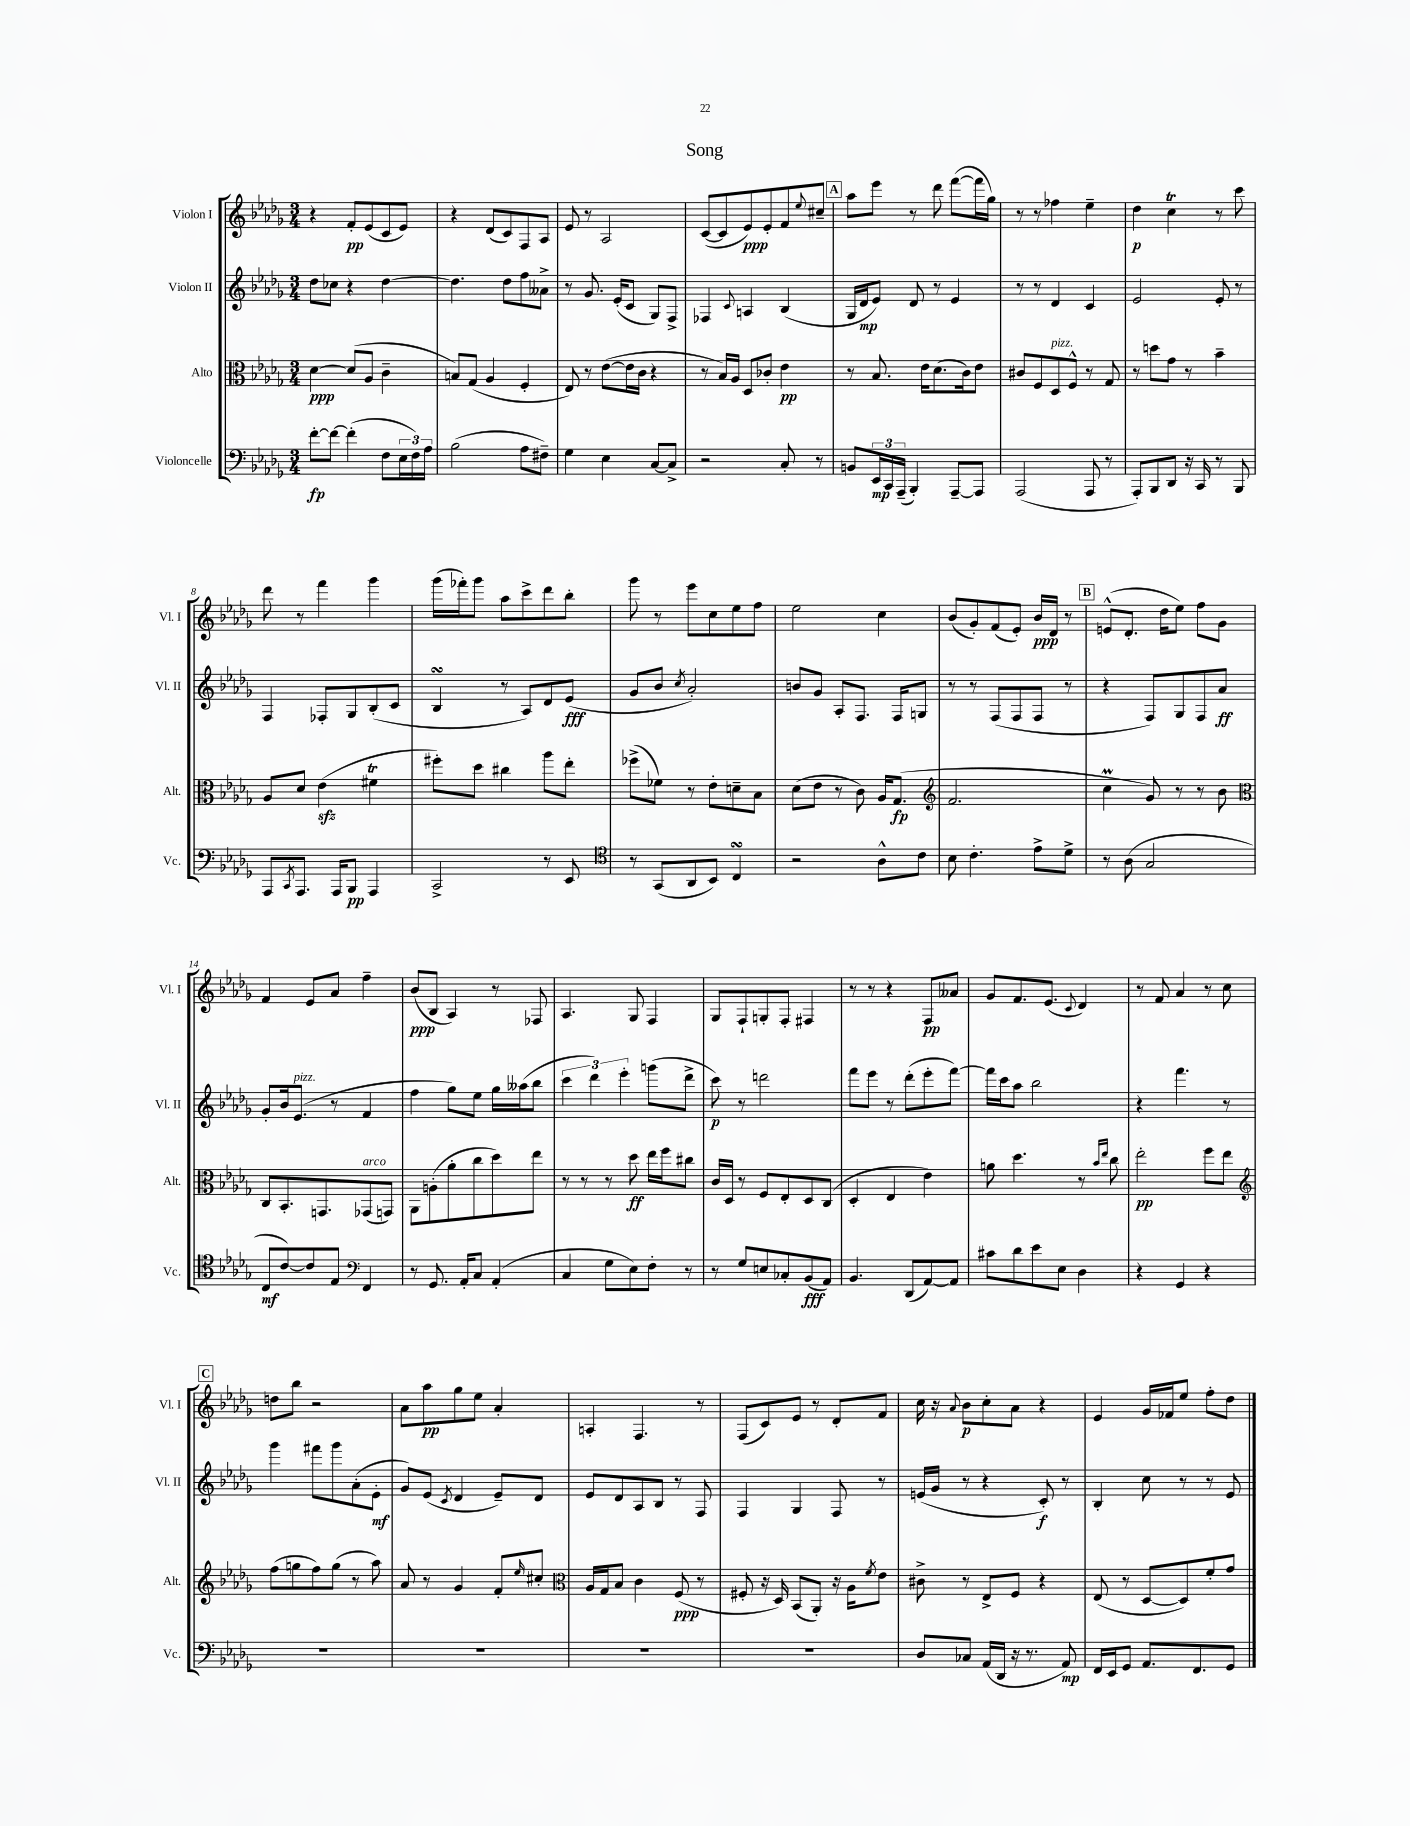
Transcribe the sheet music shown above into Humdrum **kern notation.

**kern	**dynam	**kern	**dynam	**kern	**dynam	**kern	**dynam
*part4	*part4	*part3	*part3	*part2	*part2	*part1	*part1
*staff4	*staff4	*staff3	*staff3	*staff2	*staff2	*staff1	*staff1
*I"Violoncelle	*	*I"Alto	*	*I"Violon II	*	*I"Violon I	*
*I'Vc.	*	*I'Alt.	*	*I'Vl. II	*	*I'Vl. I	*
*clefF4	*	*clefC3	*	*clefG2	*	*clefG2	*
*k[b-e-a-d-g-]	*	*k[b-e-a-d-g-]	*	*k[b-e-a-d-g-]	*	*k[b-e-a-d-g-]	*
*M3/4	*	*M3/4	*	*M3/4	*	*M3/4	*
=1	=1	=1	=1	=1	=1	=1	=1
[8f'\L	fp	[4d-\	ppp	8dd-\L	.	4r	.
8f\J_	.	.	.	8cc-X\J	.	.	.
(4f'\]	.	(8d-/L]	.	4r	.	8f'/L	pp
.	.	8A-/J	.	.	.	(8e-/	.
8F\L	.	4c~\	.	[4dd-\	.	8c/	.
24E-\L	.	.	.	.	.	8e-/J)	.
24F\)	.	.	.	.	.	.	.
24A-\JJ	.	.	.	.	.	.	.
=2	=2	=2	=2	=2	=2	=2	=2
(2B-\	.	8Bn/L)	.	4.dd-\]	.	4r	.
.	.	(8G-/J	.	.	.	.	.
.	.	4A-/	.	.	.	(8d-/L	.
.	.	.	.	8dd-\L	.	8c/)	.
8A-\L	.	4F'/	.	8ff\	.	8F/	.
8F#X~\J)	.	.	.	8a--X^\J	.	8A-/J	.
=3	=3	=3	=3	=3	=3	=3	=3
4G-\	.	8E-/)	.	8r	.	8e-/	.
.	.	8r	.	8.g-/	.	8r	.
4E-\	.	([8e-\L	.	.	.	2A-/	.
.	.	.	.	(16e-'/KL	.	.	.
.	.	16e-\L]	.	8c/J	.	.	.
.	.	16c\JJ	.	.	.	.	.
[8C/L	.	4r	.	8G-/L)	.	.	.
8C^/J]	.	.	.	8F^/J	.	.	.
=4	=4	=4	=4	=4	=4	=4	=4
2r	.	8r	.	4F-X/	.	([8c/L	.
.	.	16B-/LL)	.	.	.	8c/]	.
.	.	16A-/JJ	.	.	.	.	.
.	.	.	.	8qqc/	.	.	.
.	.	8D-/L	.	4An/	.	8e-/)	ppp
.	.	8c-X'/J	.	.	.	8e-'/	.
8C'/	.	4e-\	pp	(4B-/	.	8f/	.
.	.	.	.	.	.	8qqee-/	.
8r	.	.	.	.	.	8cc#X~/J	.
!!LO:REH:place=s1:t=A
=5	=5	=5	=5	=5	=5	=5	=5
8BBn/L	.	8r	.	16G-/LL	.	8aa-\L	.
.	.	.	.	16d-/J	mp	.	.
24EE-/L	mp	8.B-/	.	8e-/J)	.	8eee-\J	.
24CC/	.	.	.	.	.	.	.
(24AAA-~/JJ	.	.	.	.	.	.	.
4BBB-'/)	.	.	.	8d-/	.	8r	.
.	.	16e-\KL	.	.	.	.	.
.	.	(8.d-\	.	8r	.	8ddd-\	.
[8AAA-~/L	.	.	.	4e-/	.	([8fff\L	.
.	.	16c\k)	.	.	.	.	.
8AAA-/J]	.	8e-\J	.	.	.	16fff\L]	.
.	.	.	.	.	.	16gg-\JJ)	.
=6	=6	=6	=6	=6	=6	=6	=6
(2AAA-/	.	8c#X/L	.	8r	.	8r	.
.	.	8F/	.	8r	.	8r	.
!	!	!LO:TX:a:i:t=pizz.	!	!	!	!	!
.	.	8D-/	.	4d-/	.	4ff-X\	.
.	.	8F^^/J	.	.	.	.	.
8AAA-/	.	8r	.	4c/	.	4ee-~\	.
8r	.	8G-/	.	.	.	.	.
=7	=7	=7	=7	=7	=7	=7	=7
8AAA-'/L)	.	8r	.	2e-/	.	4dd-\	p
8BBB-/	.	8ddn\L	.	.	.	.	.
8DD-/J	.	8g-\J	.	.	.	4cct\	.
16r	.	8r	.	.	.	.	.
16CC/	.	.	.	.	.	.	.
8r	.	4b-~\	.	8e-'/	.	8r	.
8BBB-/	.	.	.	8r	.	8ccc\	.
!!LO:LB:g=z
=8	=8	=8	=8	=8	=8	=8	=8
8AAA-/L	.	8A-/L	.	4F/	.	8ddd-\	.
8qCC/	.	.	.	.	.	.	.
8.AAA-/J	.	8d-/J	.	.	.	8r	.
.	.	(4e-zz\	.	8F-X'/L	.	4fff\	.
16AAA-/KL	.	.	.	.	.	.	.
8BBB-/J	pp	.	.	8G-/	.	.	.
4AAA-/	.	4f#Xt\	.	(8B-'/	.	4ggg-\	.
.	.	.	.	8c/J	.	.	.
=9	=9	=9	=9	=9	=9	=9	=9
2CC^/	.	8ff#X'\L)	.	4B-sSSS/	.	(16ggg-\LL	.
.	.	.	.	.	.	16fff-X'\J)	.
.	.	8dd-\J	.	.	.	8ggg-\J	.
.	.	4cc#X\	.	8r	.	8aa-\L	.
.	.	.	.	8A-/L)	.	8ccc^\	.
8r	.	8aa-\L	.	8d-/	.	8ddd-\	.
8EE-/	.	8ee-'\J	.	(8e-/J	fff	8bb-'\J	.
=10	=10	=10	=10	=10	=10	=10	=10
*clefC4	*	*	*	*	*	*	*
8r	.	(8ff-X^\L	.	8g-/L	.	8ggg-\	.
(8GG-/L	.	8f-X\J)	.	8b-/J	.	8r	.
.	.	.	.	8qcc/	.	.	.
8AA-/	.	8r	.	2a-'/)	.	8eee-\L	.
8BB-/J)	.	8e-'\L	.	.	.	8cc\	.
4CsSsS/	.	8dn~\	.	.	.	8ee-\	.
.	.	8B-\J	.	.	.	8ff\J	.
=11	=11	=11	=11	=11	=11	=11	=11
2r	.	(8d-\L	.	8bn/L	.	2ee-\	.
.	.	8e-\J	.	8g-/J	.	.	.
.	.	8r	.	8A-'/L	.	.	.
.	.	8c\)	.	8.F/J	.	.	.
8A-^^\L	.	16A-/KL	.	.	.	4cc\	.
.	.	(8.G-/J	fp	16F/KL	.	.	.
8c\J	.	.	.	8Gn/J	.	.	.
=12	=12	=12	=12	=12	=12	=12	=12
*	*	*clefG2	*	*	*	*	*
8B-\	.	2.f/	.	8r	.	(8b-/L	.
4.c'\	.	.	.	8r	.	8g-'/)	.
.	.	.	.	(8F/L	.	(8f/	.
.	.	.	.	8F/	.	8e-'/J)	.
8e-^\L	.	.	.	8F/J	.	16b-/LL	ppp
.	.	.	.	.	.	16d-/JJ	.
8d-^\J	.	.	.	8r	.	8r	.
!!LO:REH:place=s1:t=B
=13	=13	=13	=13	=13	=13	=13	=13
8r	.	4ccm\	.	4r	.	(8en^^/L	.
(8A-\	.	.	.	.	.	8.d-'/J	.
2G-/	.	8g-/)	.	8F/L)	.	.	.
.	.	.	.	.	.	16dd-\KL	.
.	.	8r	.	8G-/	.	8ee-\J)	.
.	.	8r	.	8F/	.	8ff\L	.
.	.	8b-\	.	8a-/J	ff	8g-\J	.
!!LO:LB:g=z
=14	=14	=14	=14	=14	=14	=14	=14
*	*	*clefC3	*	*	*	*	*
8C/L	mf	8C/L	.	8g-'/L	.	4f/	.
[8c/)	.	8.BB-'/	.	16b-/k	.	.	.
!	!	!	!	!LO:TX:a:i:t=pizz.	!	!	!
.	.	.	.	(8.e-/J	.	.	.
8c/]	.	.	.	.	.	8e-/L	.
.	.	8.GGn/	.	.	.	.	.
8E-/J	.	.	.	8r	.	8a-/J	.
*clefF4	*	*	*	*	*	*	*
!	!	!LO:TX:a:i:t=arco	!	!	!	!	!
4FF/	.	(8GG-X/	.	4f/	.	4ff~\	.
.	.	8GGn/J)	.	.	.	.	.
=15	=15	=15	=15	=15	=15	=15	=15
8r	.	8AA-\L	.	4ff\	.	(8b-/L	ppp
8.GG-/	.	(8An'\	.	.	.	8B-/J	.
.	.	8a-'\	.	8gg-\L)	.	4A-/)	.
16AA-'/KL	.	.	.	.	.	.	.
8C/J	.	8cc\	.	8ee-\J	.	.	.
(4AA-'/	.	8dd-\)	.	16gg-\LL	.	8r	.
.	.	.	.	(16aa--X\J	.	.	.
.	.	8ee-\J	.	8bb-\J	.	8F-X/	.
=16	=16	=16	=16	=16	=16	=16	=16
4C/	.	8r	.	6ccc\	.	4.A-/	.
.	.	8r	.	.	.	.	.
.	.	.	.	6ddd-\)	.	.	.
8G-\L	.	8r	.	.	.	.	.
.	.	.	.	6eee-'\	.	.	.
8E-\)	.	8dd-\	ff	.	.	8G-/	.
8F'\J	.	16ee-\LL	.	(8gggn\L	.	4F/	.
.	.	16ff\J	.	.	.	.	.
8r	.	8cc#X\J	.	8ddd-^\J	.	.	.
=17	=17	=17	=17	=17	=17	=17	=17
8r	.	16c/LL	.	8ccc\)	p	8G-/L	.
.	.	16D-/JJ	.	.	.	.	.
8G-/L	.	8r	.	8r	.	8F`/	.
8En/	.	8F/L	.	2dddn\	.	8Gn'/	.
8C-X'/	.	8E-'/	.	.	.	8F'/J	.
(8BB-/	fff	8D-/	.	.	.	4F#X/	.
8AA-/J)	.	(8C/J	.	.	.	.	.
=18	=18	=18	=18	=18	=18	=18	=18
4.BB-/	.	4D-'/	.	8fff\L	.	8r	.
.	.	.	.	8eee-\J	.	8r	.
.	.	4E-/	.	8r	.	4r	.
(8DD-/L	.	.	.	(8ddd-'\L	.	.	.
[8AA-/)	.	4e-\)	.	8eee-'\	.	8F/L	pp
8AA-/J]	.	.	.	[8fff\J)	.	8a--X/J	.
=19	=19	=19	=19	=19	=19	=19	=19
8c#X\L	.	8an\	.	16fff\LL]	.	8g-/L	.
.	.	.	.	16ccc\J	.	.	.
8d-\	.	4.dd-\	.	8aa-\J	.	8.f/	.
8e-\	.	.	.	2bb-\	.	.	.
.	.	.	.	.	.	(8.e-/J	.
8E-\J	.	.	.	.	.	.	.
.	.	.	.	.	.	8qqc/	.
4D-\	.	8r	.	.	.	4d-/)	.
.	.	16qqb-/LL	.	.	.	.	.
.	.	16qqee-/JJ	.	.	.	.	.
.	.	8cc\	.	.	.	.	.
=20	=20	=20	=20	=20	=20	=20	=20
4r	.	2ee-'\	pp	4r	.	8r	.
.	.	.	.	.	.	8f/	.
4GG-/	.	.	.	4.fff\	.	4a-/	.
4r	.	8ff\L	.	.	.	8r	.
.	.	8ee-\J	.	8r	.	8cc\	.
!!LO:LB:g=z
!!LO:REH:place=s1:t=C
=21	=21	=21	=21	=21	=21	=21	=21
*	*	*clefG2	*	*	*	*	*
2.r	.	(8ff\L	.	4ggg-\	.	8ddn\L	.
.	.	8ggn\	.	.	.	8bb-\J	.
.	.	8ff\)	.	8fff#X\L	.	2r	.
.	.	(8gg\J	.	8ggg-\	.	.	.
.	.	8r	.	(8a-'\	.	.	.
.	.	8aa-\)	.	8e-'\J	mf	.	.
=22	=22	=22	=22	=22	=22	=22	=22
2.r	.	8a-/	.	8g-/L)	.	8a-\L	.
.	.	8r	.	(8e-/J	.	8aa-\	pp
.	.	.	.	8qc/	.	.	.
.	.	4g-/	.	4d-/	.	8gg-\	.
.	.	.	.	.	.	8ee-\J	.
.	.	8f'/L	.	8e-~/L)	.	4a-'/	.
.	.	16qqee-/	.	.	.	.	.
.	.	8cc#X'/J	.	8d-/J	.	.	.
=23	=23	=23	=23	=23	=23	=23	=23
*	*	*clefC3	*	*	*	*	*
2.r	.	16A-/LL	.	8e-/L	.	4An'/	.
.	.	16G-/J	.	.	.	.	.
.	.	8B-/J	.	8d-/	.	.	.
.	.	4c\	.	8A-/	.	4.F/	.
.	.	.	.	8B-/J	.	.	.
.	.	(8F/	ppp	8r	.	.	.
.	.	8r	.	8F/	.	8r	.
=24	=24	=24	=24	=24	=24	=24	=24
2.r	.	8F#X'/	.	4F/	.	(8F/L	.
.	.	16r	.	.	.	8c/)	.
.	.	16D-/)	.	.	.	.	.
.	.	(8BB-/L	.	4G-/	.	8e-/J	.
.	.	8AA-'/J)	.	.	.	8r	.
.	.	16r	.	8F/	.	8d-'/L	.
.	.	16A-\KL	.	.	.	.	.
.	.	8qf/	.	.	.	.	.
.	.	8e-\J	.	8r	.	8f/J	.
=25	=25	=25	=25	=25	=25	=25	=25
8D-/L	.	8c#X^\	.	(16en/LL	.	16cc\	.
.	.	.	.	16g-/JJ	.	16r	.
.	.	.	.	.	.	8qqa-/	.
8C-X/J	.	8r	.	8r	.	8b-\L	p
(16AA-/LL	.	8E-^/L	.	4r	.	8cc'\	.
16DD-/JJ	.	.	.	.	.	.	.
16r	.	8F/J	.	.	.	8a-\J	.
8.r	.	.	.	.	.	.	.
.	.	4r	.	8c'/)	f	4r	.
8AA-/)	mp	.	.	8r	.	.	.
=26	=26	=26	=26	=26	=26	=26	=26
16FF/LL	.	(8E-/	.	4B-'/	.	4e-/	.
16EE-/J	.	.	.	.	.	.	.
8GG-/J	.	8r	.	.	.	.	.
8.AA-/L	.	[8D-/L	.	8cc\	.	16g-/LL	.
.	.	.	.	.	.	16f-X/J	.
.	.	8D-/])	.	8r	.	8ee-/J	.
8.FF/	.	.	.	.	.	.	.
.	.	8f'/	.	8r	.	8ff'\L	.
8GG-/J	.	8g-/J	.	8e-/	.	8dd-\J	.
==	==	==	==	==	==	==	==
*-	*-	*-	*-	*-	*-	*-	*-
